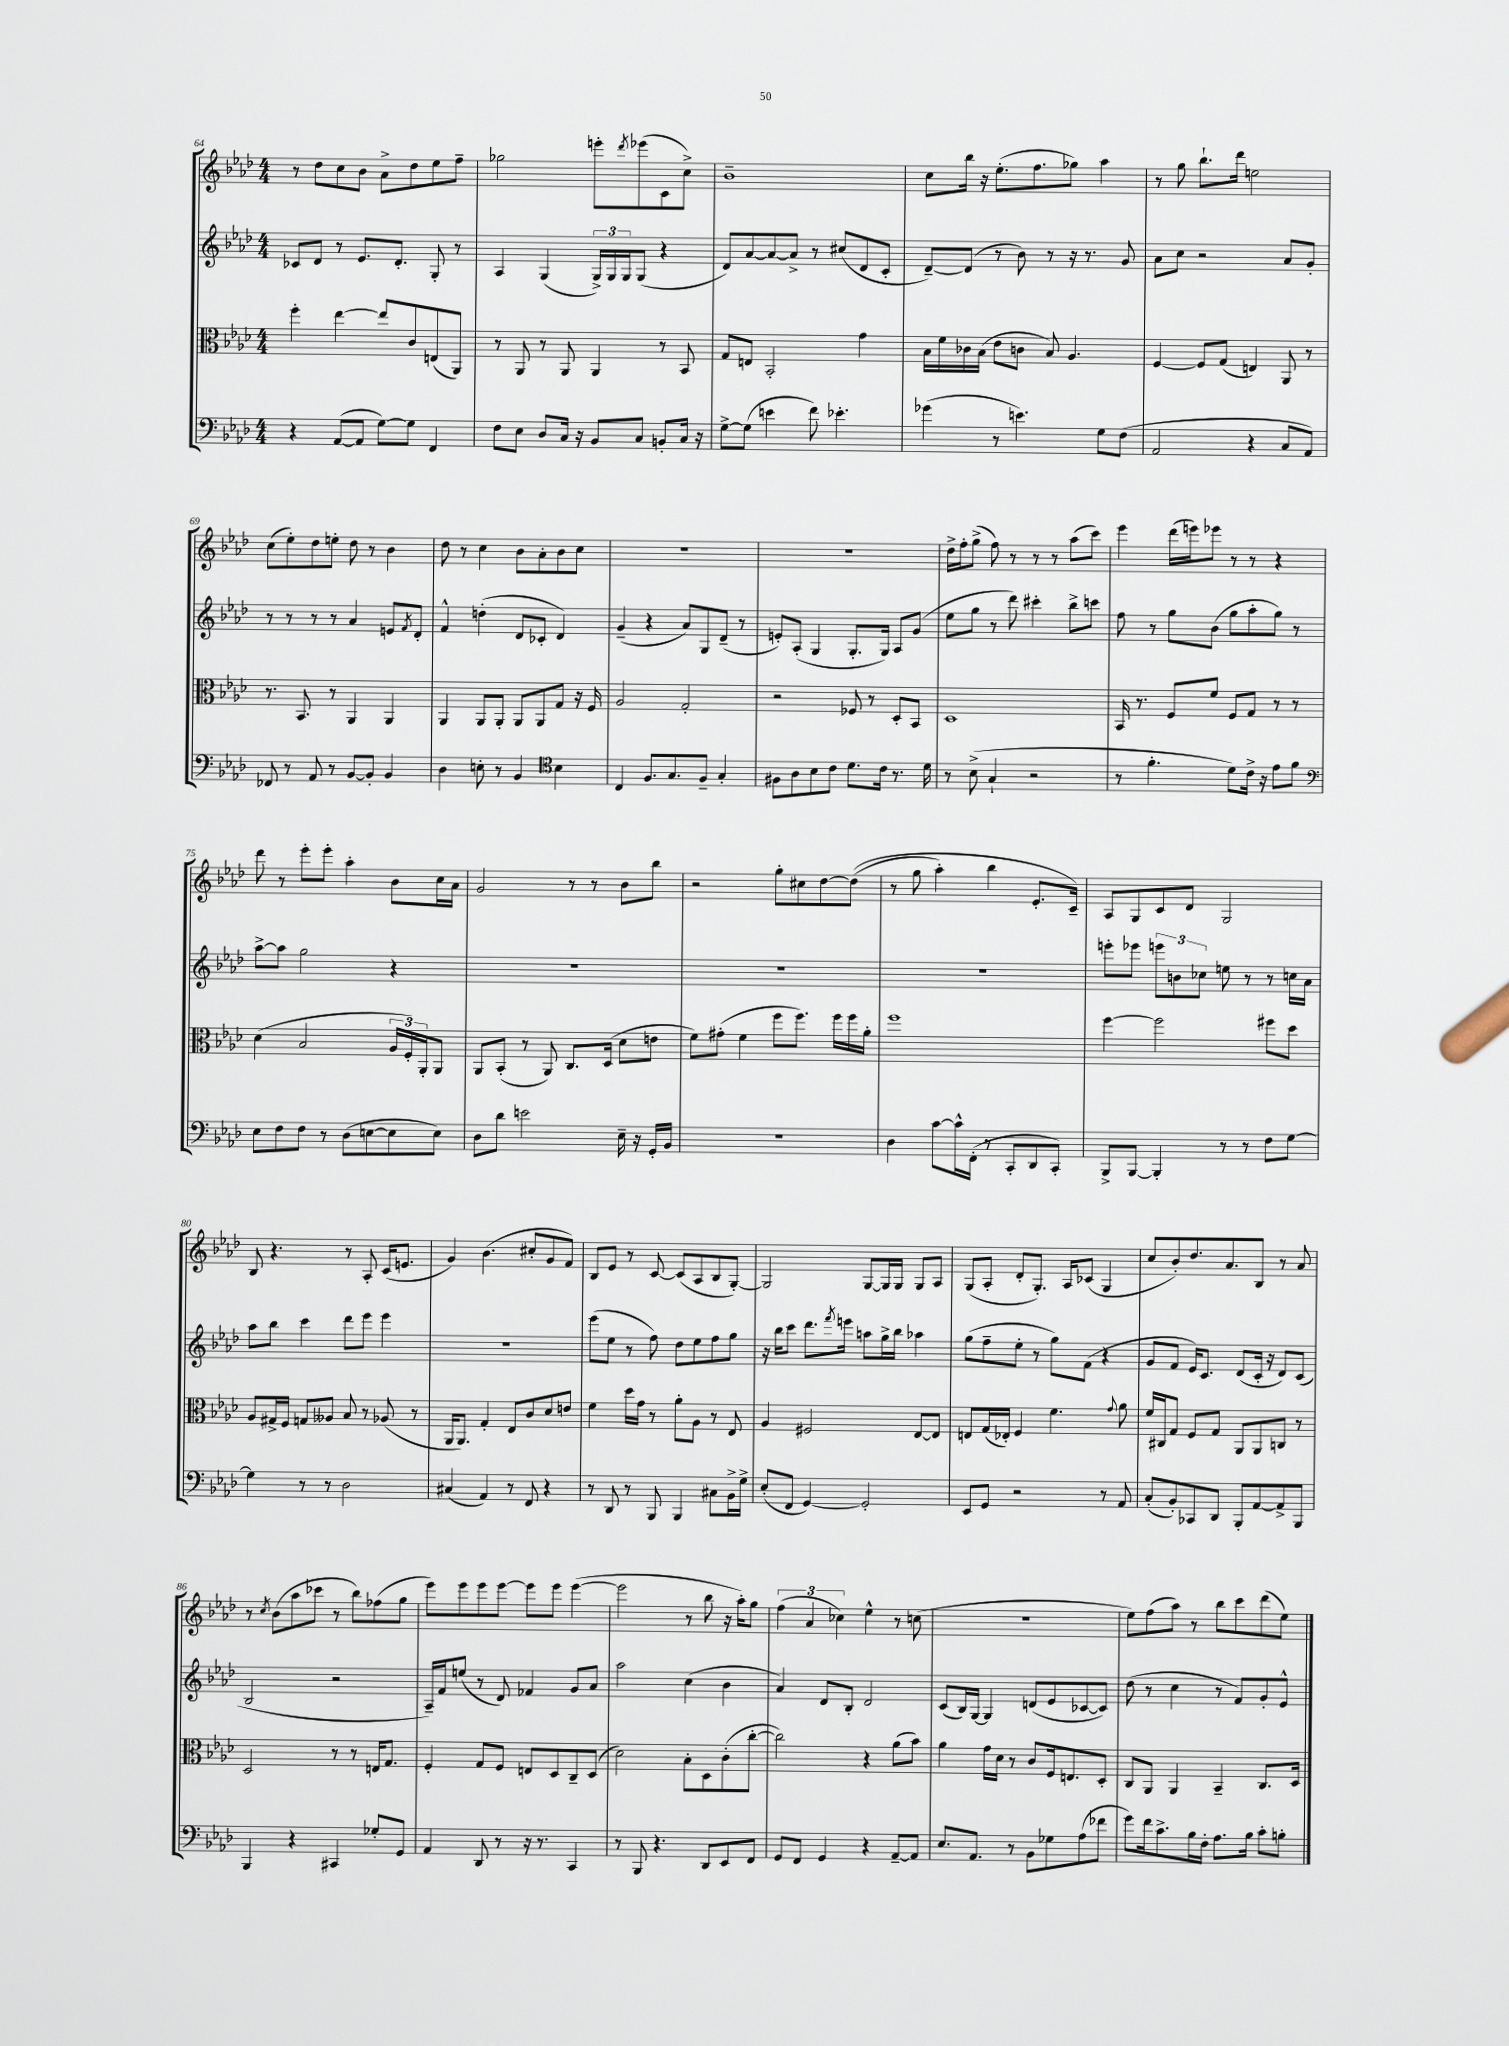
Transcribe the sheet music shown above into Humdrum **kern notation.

**kern	**kern	**kern	**kern
*staff4	*staff3	*staff2	*staff1
*clefF4	*clefC3	*clefG2	*clefG2
*k[b-e-a-d-]	*k[b-e-a-d-]	*k[b-e-a-d-]	*k[b-e-a-d-]
*M4/4	*M4/4	*M4/4	*M4/4
4r	4ff'	8c-	8r
.	.	8d-	8dd-
([8AA-	[4ee-	8r	8cc
8AA-]	.	8.e-	8b-
[8G)	8ee-]	.	8a-^
.	.	8.d-'	.
8G]	8c	.	8dd-
4FF	(8E	8G'	8ee-
.	8AA-)	8r	8ff~
=	=	=	=
8F	8r	4A-	2gg-
8E-	8AA-	.	.
8D-	8r	(4G	.
16C	8AA-	.	.
16r	.	.	.
8BB-	4AA-	24G^)	8eee'
.	.	24G	.
.	.	24G	.
.	.	.	8qddd-
8C	.	(8G	(8eee-
8BB'	8r	4r	8c
16C	8BB-	.	8cc^)
16r	.	.	.
=	=	=	=
[8G^	8G	8d-)	1b-~
(8G]	8E	[8a-	.
4e	2BB-'	8a-_	.
.	.	8a-^]	.
8f)	.	8r	.
4.e-'	.	(8cc#	.
.	4g	8d-	.
.	.	8c'	.
=	=	=	=
(4g-	16B-	[8d-~)	8cc
.	16f	.	.
.	16c-	(8d-]	16bb-
.	(16B-	.	16r
8r	8e-	8r	(8.ee-'
4.e)	8c	8b-)	.
.	.	.	8.ff
.	8B-)	8r	.
.	4.A-	16r	8gg-)
.	.	8.r	.
8G	.	.	4aa-
(8F	.	8g	.
=	=	=	=
2AA-	[4F	8a-	8r
.	.	8cc	8gg
.	8F]	2r	8.bb-`
.	(8G	.	.
.	.	.	16ddd-
4r	4E)	.	2ee
8C	8AA-	8a-	.
8AA-)	8r	8g'	.
=	=	=	=
8FF-	8.r	8r	(8cc
8r	.	8r	8ee-')
.	8.BB-	.	.
8AA-	.	8r	8dd-
8r	8r	8r	8ee'
[8BB-	4AA-	4a-	8dd-
8BB-']	.	.	8r
4BB-	4AA-	8e	4b-
.	.	8qf	.
.	.	8d-'	.
=	=	=	=
4D-	4AA-	4f^^	8dd-
.	.	.	8r
8E'	8AA-	(4dd'	4cc
8r	8AA-'	.	.
4BB-	8AA-	8d-	8b-
.	8AA-	8c-'	8a-'
*clefC4	*	*	*
4B-	8G	4d-)	8b-
.	16r	.	8cc
.	16F	.	.
=	=	=	=
4C	2A-	(4g~	1r
8.F	.	4r	.
8.G	.	.	.
.	2G'	8a-)	.
8F~	.	8G	.
4G'	.	(8d-~	.
.	.	8r	.
=	=	=	=
8F#	2r	8e')	1r
8A-	.	(8A-'	.
8B-	.	4G	.
8c	.	.	.
8.d-	8F-	8.G'	.
.	8r	.	.
16c	.	16G)	.
8.r	8D-'	8A-	.
.	8BB-	(8g	.
16d-	.	.	.
=	=	=	=
8r	1D-	8ee-	16dd-^
.	.	.	16ff'
(8B-^	.	8gg	(8gg^
4G`	.	8r	8ff)
.	.	8ddd-)	8r
2r	.	4ccc#'	8r
.	.	.	8r
.	.	8bb-^	(8aa-
.	.	8ccc	8ccc)
=	=	=	=
8r	16BB-	8ff	4eee-
.	8.r	.	.
4.f'	.	8r	.
.	8F	8gg	(16ddd-
.	.	.	16eee)
.	8f	(8b-	8eee-
8d-)	8F	8gg	8r
16c^	8G	8aa-'	8r
16r	.	.	.
8e-	8r	8gg)	4r
8f	8r	8r	.
=	=	=	=
*clefF4	*	*	*
8E-	(4d-	[8aa-^	8ddd-
8F	.	8aa-]	8r
8F	2B-	2gg	8eee-'
8r	.	.	8eee-'
(8D-	.	.	4aa-'
[8E	.	.	.
8E]	24A-	4r	8b-
.	24F')	.	.
.	24AA-'	.	.
8E)	8AA-	.	16cc
.	.	.	16a-
=	=	=	=
8D-	8AA-	1r	2g
8d-	(8BB-'	.	.
2e	8r	.	.
.	8AA-)	.	.
.	8.C	.	8r
.	.	.	8r
.	(16D-	.	.
16E-~	8d-	.	8b-
16r	.	.	.
16GG'	8e	.	8bb-
16BB-	.	.	.
=	=	=	=
1r	8f)	1r	2r
.	(8g#'	.	.
.	4f	.	.
.	8ff	.	8gg'
.	8.ff)	.	8cc#
.	.	.	[8dd-
.	16ff	.	.
.	16ff	.	&((8dd-]
.	16a-'	.	.
=	=	=	=
4D-	1ff	1r	8r
.	.	.	8gg
[8c	.	.	4aa-')
16c^^]	.	.	.
(16FF'	.	.	.
8r	.	.	4bb-
8CC'	.	.	.
8DD-	.	.	8.e-'
8CC')	.	.	.
.	.	.	16c~&)
=	=	=	=
8BBB-^	[4ff	8eee'	8A-
[8BBB-	.	8eee-	8G
4BBB-']	2ff]	12eee	8c
.	.	12b	.
.	.	.	8d-
.	.	12cc-	.
8r	.	8ee	2G
8r	.	8r	.
8F	8ff#	8r	.
[8G	8dd-	16cc	.
.	.	16a-	.
=	=	=	=
4G]	8A-	8aa-	8B-
.	16G#^	8bb-	4.r
.	16F	.	.
8r	8G	4ccc	.
8r	8A--	.	.
2D-	8B-	8ddd-	8r
.	8r	8eee-	8A-'
.	(8A-	4eee-	(16c
.	.	.	8.e
.	8r	.	.
=	=	=	=
(4C#	16AA-	1r	4g)
.	8.AA-)	.	.
4AA-)	4G'	.	(4.b-
8r	8E-	.	.
8FF	8c	.	8cc#'
4r	8d-	.	8g
.	8e	.	8f)
=	=	=	=
8r	4f	(8eee-	8B-
8DD-	.	8ee-	8e-
8r	16dd-	8r	8r
.	16g	.	.
8BBB-	8r	8ff)	[8c
4BBB-	8a-'	8dd-	(8c]
.	8A-	8ee-	8A-
8C#	8r	8ff	8B-
16BB-^	8E-	8gg	[8G')
16G^	.	.	.
=	=	=	=
(8E-'	4A-	16r	2G]
.	.	16bb-	.
8FF	.	8ccc	.
[4GG)	2F#	8.ddd-	.
.	.	8qfff	.
.	.	16eee	.
2GG']	.	8aa	[8G
.	.	16gg^	16G]
.	.	16bb-	16G
.	[8E-	4aa-	8G
.	8E-]	.	8A-
=	=	=	=
8EE-	8E	(8gg	(8G
8GG	(16G	8ff~	8A-'
.	16E-')	.	.
2r	4F	8ee-'	8d-'
.	.	8r	8.G')
.	4.f	8gg)	.
.	.	.	16A-
.	.	(8f	(8c-
8r	.	4r	4G
.	8qqg	.	.
8AA-	8a-	.	.
=	=	=	=
(8C'	16f	8g	8cc
.	16C#	.	.
8BB-')	8G	8f	8b-')
8CC-	8F	16e-)	8.dd-
.	.	8.c	.
8DD-	8G	.	.
.	.	.	8.a-
8BBB-'	8AA-	(8d-	.
[8AA-	8AA-	16c'	8B-
.	.	16r	.
8AA-^]	8C	8d-)	8r
8BBB-	8r	(8c	8a-
=	=	=	=
4BBB-	2D-	2B-	8r
.	.	.	8qcc
.	.	.	(8b-
4r	.	.	8aa-
.	.	.	8ccc-
4CC#	8r	2r	8r
.	8r	.	8bb-)
8G-'	16E	.	(8ff-
.	8.G	.	.
8GG	.	.	8gg
=	=	=	=
4AA-	4F'	16A-~)	8eee-)
.	.	16f	.
.	.	(8ee	8eee-
8DD-	8G	8r	8eee-
8r	8F	8d-)	[8eee-
16r	8E	4f-	8eee-]
8.r	.	.	.
.	8D-	.	8eee-
4CC	8C~	8g	([4eee-
.	(8D-	8a-	.
=	=	=	=
8r	2d-)	2aa-	2eee-]
8BBB-	.	.	.
4.r	.	.	.
.	8B-'	(4cc	8r
8DD-	8D-	.	8bb-
8EE-	(8c'	4b-	16r
.	.	.	16aa-')
8FF	[8cc'	.	8gg
=	=	=	=
8GG	2cc])	4a-)	(6ff
8FF	.	.	.
.	.	.	6a-
4GG	.	8d-	.
.	.	.	6cc-)
.	.	8B-'	.
4r	4r	2d-	4ee-^^
[8AA-~	(8a-	.	8r
8AA-]	8b-)	.	(8cc
=	=	=	=
8.E-	4a-	(8c	1r
.	.	16B-)	.
8.AA-	.	[16G	.
.	16g	4G]	.
.	16d-	.	.
8r	8r	.	.
8BB-	8c	(8d	.
8G-	16F	8e-	.
.	8.E	.	.
(8A-	.	[8c-	.
8f-	8D-'	8c-])	.
=	=	=	=
8g)	8C	(8dd-	8ee-)
16f	8AA-	8r	(8ff
8.c^	.	.	.
.	4AA-	4cc	8aa-)
16B-	.	.	8r
16F'	.	.	.
8.A-	4BB-~	8r	8bb-
.	.	8f)	8ccc
16B-	.	.	.
8c'	8.C	8g'	(8ddd-
8B'	.	8e-^^	8ee-)
.	16D-	.	.
==	==	==	==
*-	*-	*-	*-
